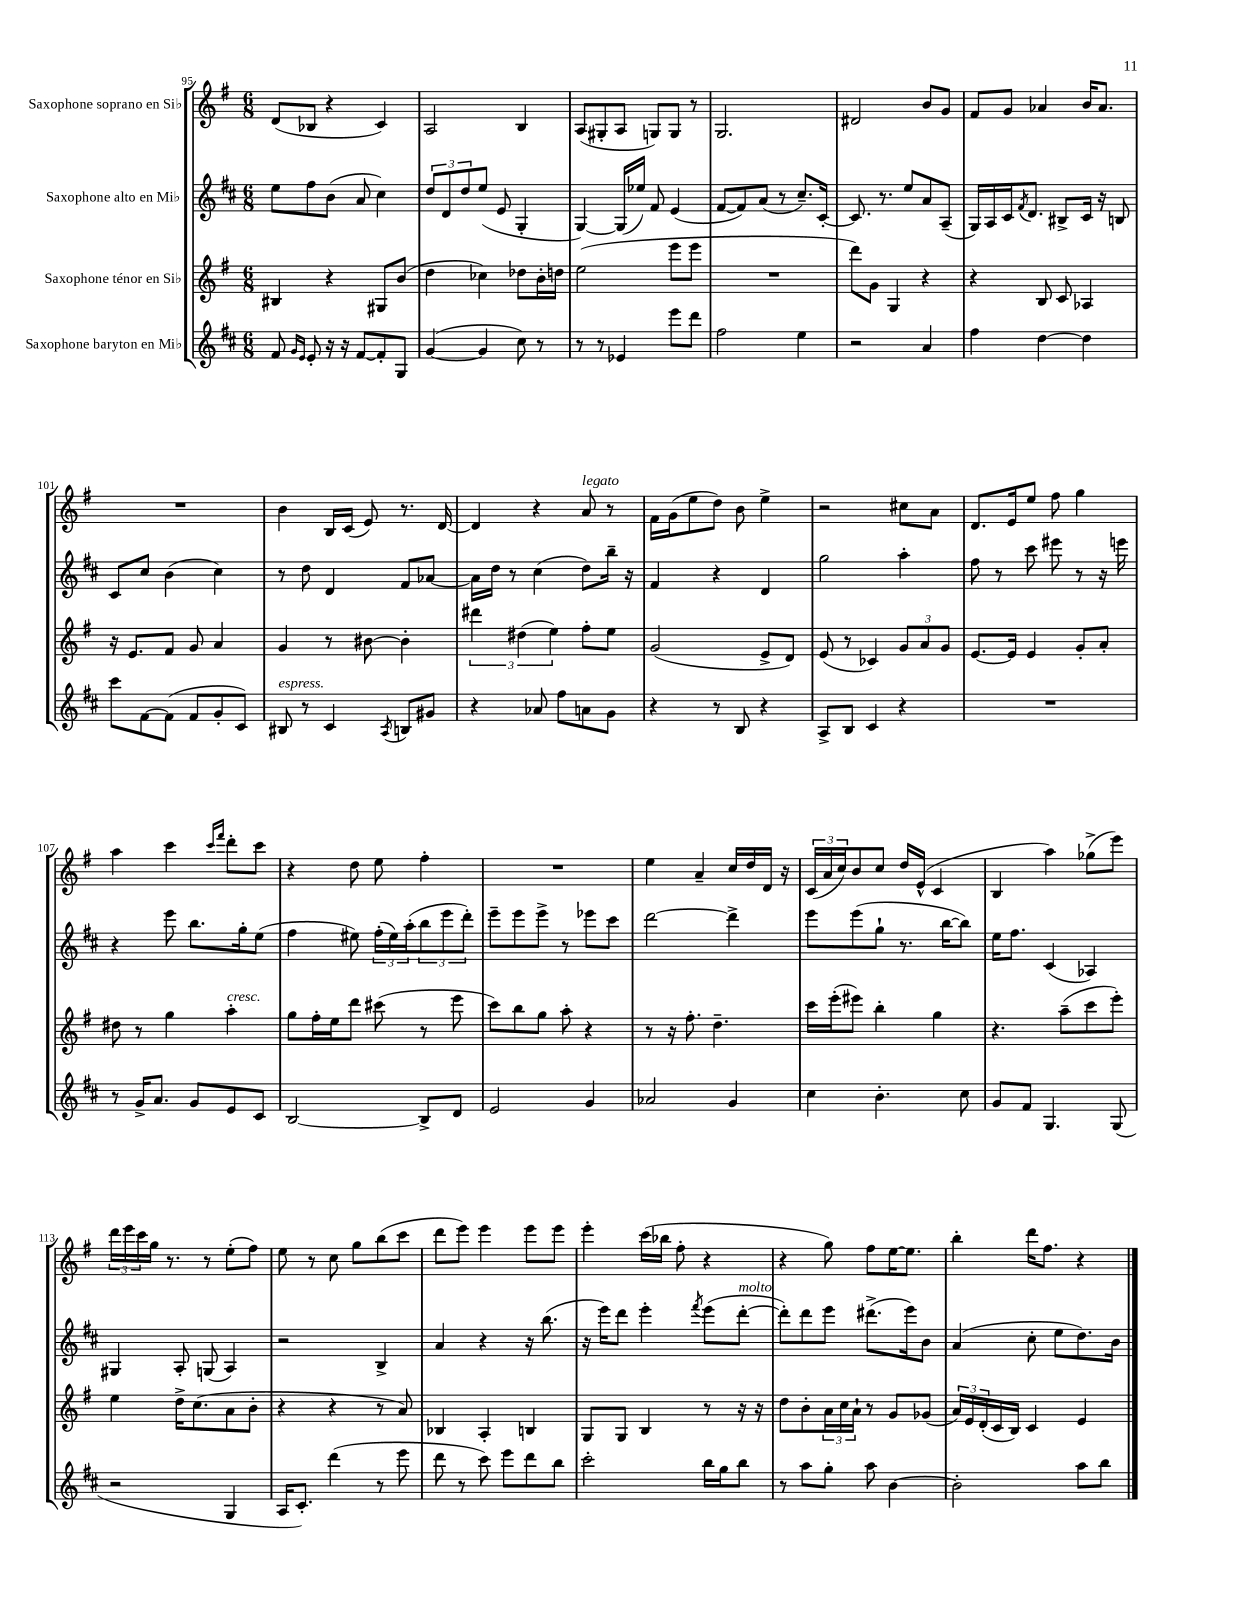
<<
\new StaffGroup <<
\new Staff = "s0" \with { instrumentName = "Saxophone soprano en Sib" } {
    \clef treble \key g \major \numericTimeSignature \time 6/8
    d'8( bes8 r4 c'4) |
    a2 b4 |
    a8( gis8-. a8 g8) g8 r8 |
    g2. |
    dis'2 b'8 g'8 |
    fis'8 g'8 aes'4 b'16 aes'8. |
    R2. |
    b'4 b16 c'16( e'8) r8. d'16~ |
    d'4 r4 a'8^\markup { \italic "legato" } r8 |
    fis'16 g'16( e''8 d''8) b'8 e''4-> |
    r2 cis''8 a'8 |
    d'8. e'16 e''8 fis''8 g''4 |
    a''4 c'''4 \grace { c'''16 fis'''16 } d'''8-. c'''8 |
    r4 d''8 e''8 fis''4-. |
    R2. |
    e''4 a'4-- c''16 d''16 d'16 r16 |
    \tuplet 3/2 { c'16( a'16 c''16) } b'8 c''8 d''16 e'16-^( c'4 |
    b4 a''4) ges''8->( e'''8) |
    \tuplet 3/2 { d'''16 e'''16 c'''16 } g''16 r8. r8 e''8-.( fis''8) |
    e''8 r8 c''8 g''8 b''8( c'''8 |
    d'''8 e'''8) e'''4 e'''8 e'''8 |
    e'''4-. c'''16( bes''16 fis''8-. r4 |
    r4 g''8) fis''8 e''16~ e''8. |
    b''4-. d'''16 fis''8. r4 \bar "|." |
}
\new Staff = "s1" \with { instrumentName = "Saxophone alto en Mib" } {
    \clef treble \key d \major \numericTimeSignature \time 6/8
    e''8 fis''8 b'8( a'8 cis''4) |
    \tuplet 3/2 { d''8 d'8 d''8 } e''8( e'8 g4-. |
    g4~) g16( ees''16) fis'8 e'4( |
    fis'8~ fis'8) a'8( r8 cis''8.--) cis'16~-. |
    cis'8. r8. e''8 a'8 a8--( |
    g16) a16 cis'16 \acciaccatura { fis'8 } d'8. bis8-> cis'16 r16 b8 |
    cis'8 cis''8 b'4( cis''4) |
    r8 d''8 d'4 fis'8 aes'8~ |
    aes'16 d''16 r8 cis''4( d''8) b''16-- r16 |
    fis'4 r4 d'4 |
    g''2 a''4-. |
    fis''8 r8 cis'''8 eis'''8 r8 r16 e'''16 |
    r4 e'''8 b''8. g''16-. e''8( |
    fis''4 eis''8) \tuplet 3/2 { fis''16-.( eis''16) a''16-.( } \tuplet 3/2 { b''8 e'''8 d'''8-.) } |
    e'''8-- e'''8 e'''8-> r8 ees'''8 cis'''8 |
    d'''2~ d'''4-> |
    e'''8 e'''8( g''8-! r8. b''16~ b''8) |
    e''16 fis''8. cis'4( aes4) |
    gis4 a8-. g8( a4) |
    r2 b4-> |
    a'4 r4 r16 b''8.( |
    r16 e'''16) d'''8 e'''4-. \acciaccatura { fis'''8 } e'''8( d'''8~-.^\markup { \italic "molto" } |
    d'''8-.) d'''8 e'''8 dis'''8.->( e'''16) b'8 |
    a'4( cis''8-. e''8 d''8.) b'16 \bar "|." |
}
\new Staff = "s2" \with { instrumentName = "Saxophone ténor en Sib" } {
    \clef treble \key g \major \numericTimeSignature \time 6/8
    bis4 r4 gis8 b'8( |
    d''4 ces''4) des''8 b'16-. d''16 |
    e''2( e'''8 e'''8 |
    R2. |
    d'''8) g'8 g4 r4 |
    r4 b8 c'8 aes4 |
    r16 e'8. fis'8 g'8 a'4 |
    g'4 r8 bis'8~ bis'4-. |
    \tuplet 3/2 { dis'''4 dis''4( e''4) } fis''8-. e''8 |
    g'2( e'8-> d'8) |
    e'8( r8 ces'4) \tuplet 3/2 { g'8 a'8 g'8 } |
    e'8.~ e'16 e'4 g'8-. a'8-. |
    dis''8 r8 g''4 a''4-.^\markup { \italic "cresc." } |
    g''8 fis''16-. e''16 d'''8 cis'''8( r8 e'''8 |
    c'''8) b''8 g''8 a''8-. r4 |
    r8 r16 fis''8.-. d''4.-- |
    c'''16 e'''16-.( eis'''8) b''4-. g''4 |
    r4. a''8--( c'''8 e'''8-.) |
    e''4 d''16-> c''8.( a'8 b'8-. |
    r4 r4 r8 a'8) |
    bes4 a4-. b4 |
    g8 g8 b4 r8 r16 r16 |
    d''8 b'8-. \tuplet 3/2 { a'16 c''16 a'16-! } r8 g'8 ges'8( |
    \tuplet 3/2 { a'16) e'16 d'16-.( } c'16 b16) c'4 e'4 \bar "|." |
}
\new Staff = "s3" \with { instrumentName = "Saxophone baryton en Mib" } {
    \clef treble \key d \major \numericTimeSignature \time 6/8
    fis'8 \grace { g'16 e'16 } e'8-. r16 r16 fis'8~ fis'8-. g8 |
    g'4~( g'4 cis''8) r8 |
    r8 r8 ees'4 e'''8 d'''8 |
    fis''2 e''4 |
    r2 a'4 |
    fis''4 d''4~ d''4 |
    cis'''8 fis'8~ fis'8( fis'8 g'8-. cis'8) |
    bis8^\markup { \italic "espress." } r8 cis'4 \acciaccatura { a8 } b8 gis'8 |
    r4 aes'8 fis''8 a'8 g'8 |
    r4 r8 b8 r4 |
    a8-> b8 cis'4 r4 |
    R2. |
    r8 g'16-> a'8. g'8 e'8 cis'8 |
    b2~ b8-> d'8 |
    e'2 g'4 |
    aes'2 g'4 |
    cis''4 b'4.-. cis''8 |
    g'8 fis'8 g4. g8( |
    r2 g4 |
    a16 cis'8.-.) d'''4( r8 e'''8 |
    d'''8 r8 cis'''8) e'''8 d'''8 b''8 |
    cis'''2-. b''16 g''16 b''8 |
    r8 a''8 g''8-. a''8 b'4~ |
    b'2-. a''8 b''8 \bar "|." |
}
>>
>>
\layout { \context { \Score currentBarNumber = #95 } }
